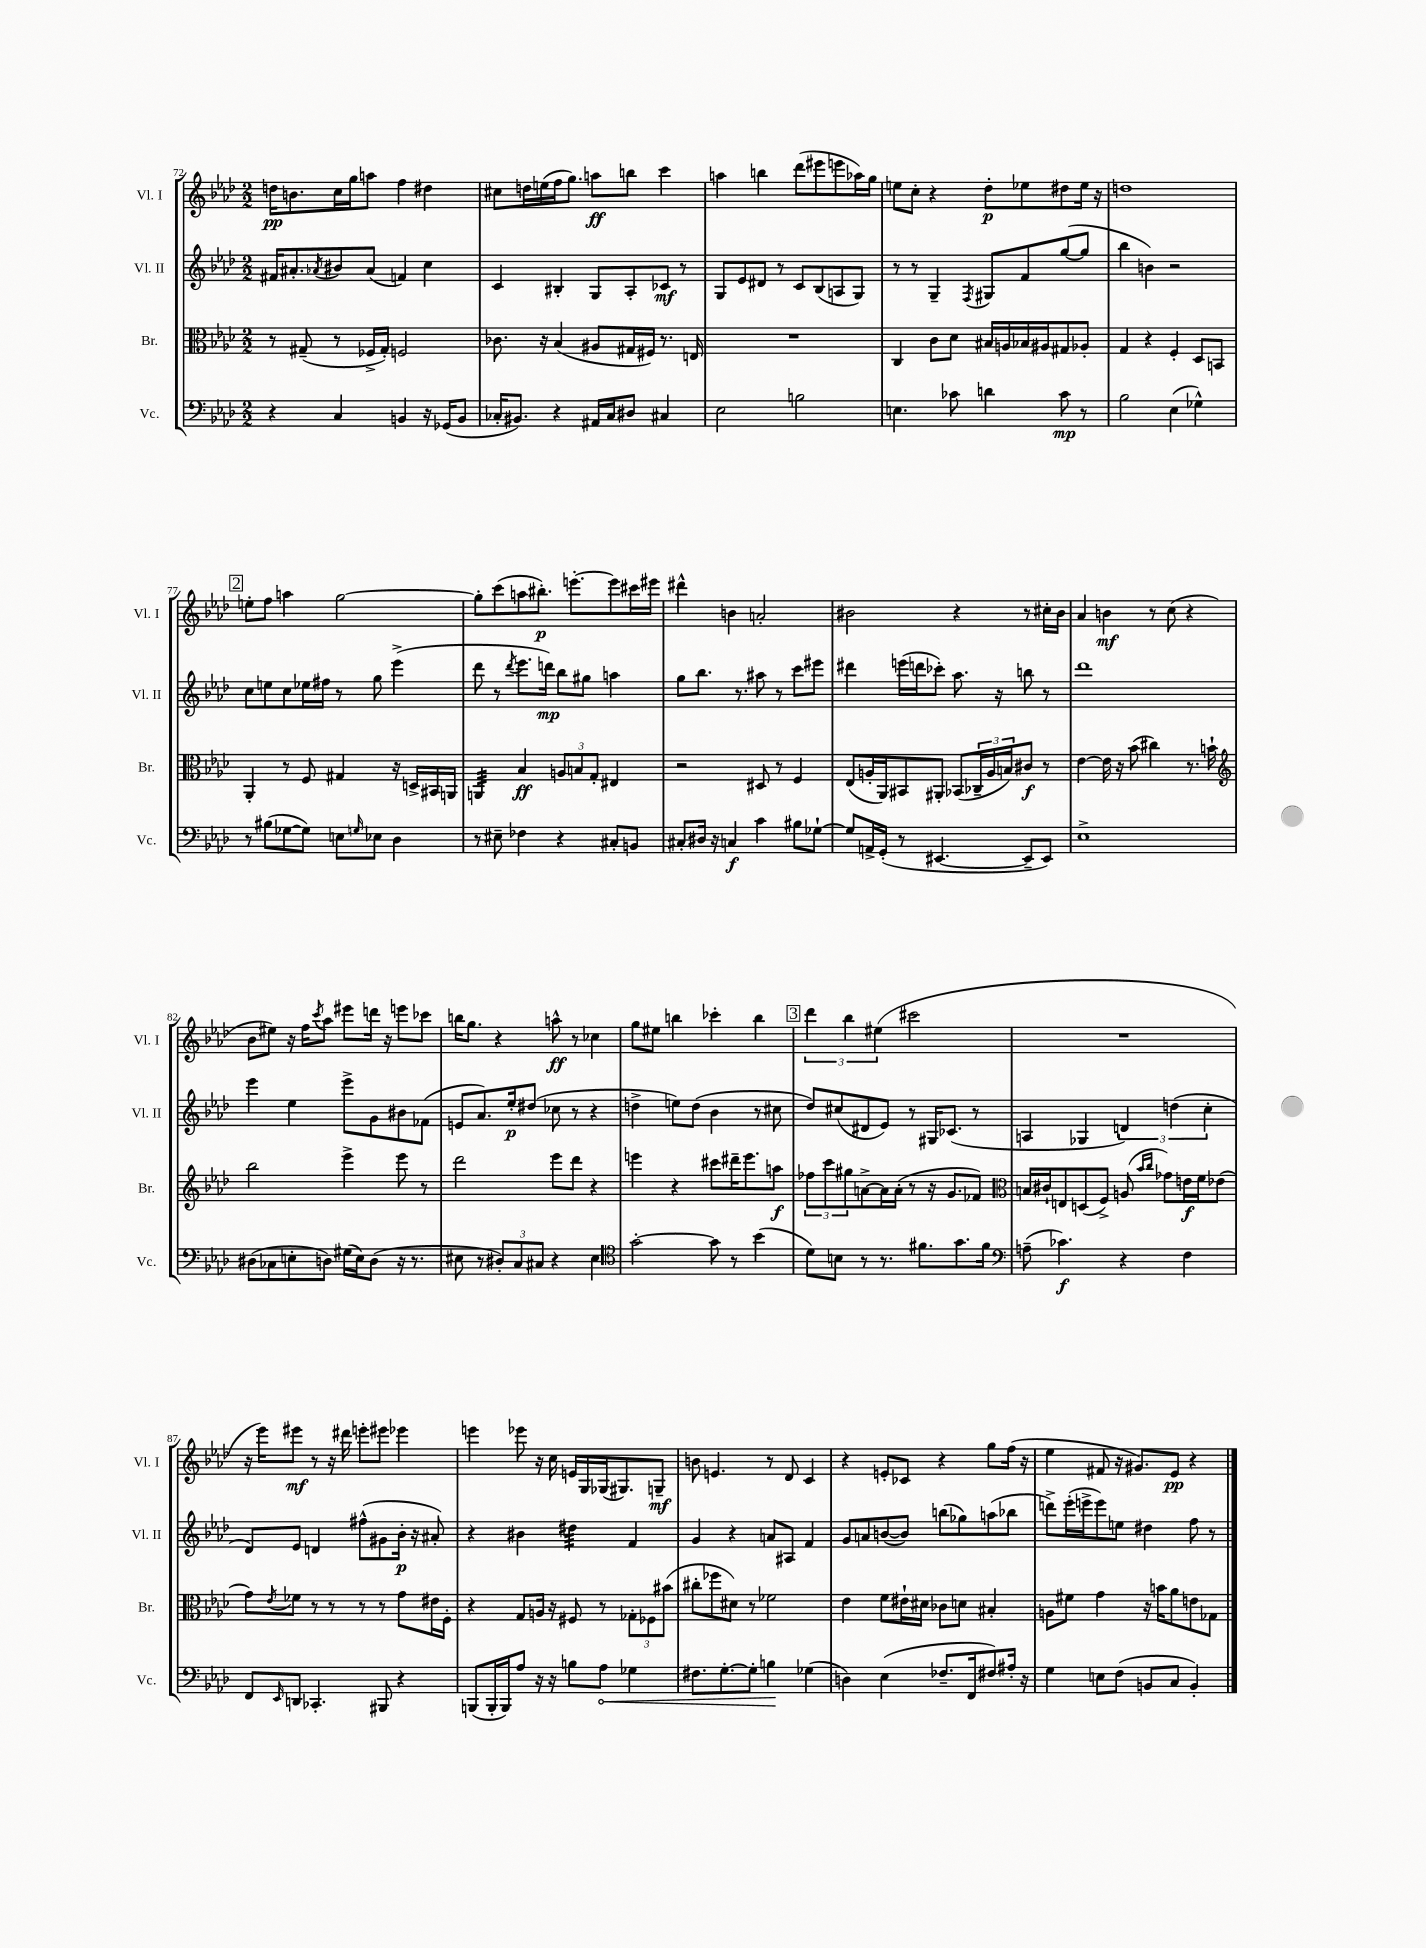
<<
\new StaffGroup <<
\new Staff = "s0" \with { instrumentName = "Vl. I" shortInstrumentName = "Vl. I" } {
    \clef treble \key aes \major \numericTimeSignature \time 2/2
    d''16\pp b'8. c''16 g''16 a''8 f''4 dis''4 |
    cis''8 d''16 e''16( f''16 g''8.) a''8\ff b''8 c'''4 |
    a''4 b''4 des'''8( eis'''8 e'''8 aes''16) g''16 |
    e''8 c''8-. r4 des''8-.\p ees''8 dis''8 ees''16 r16 |
    d''1 |
    \mark \markup { \box "2" } e''8-. f''8 a''4 g''2~ |
    g''8-. c'''8( a''8 bis''8.-.\p) e'''8.~-. e'''8 cis'''16 eis'''16 |
    dis'''4-^ b'4 a'2-. |
    bis'2 r4 r8 cis''16-. bis'16 |
    aes'4 b'4\mf r8 c''8( r4 |
    bes'8 eis''8) r16 f''16 \acciaccatura { c'''8 } aes''8 eis'''8 d'''16 r16 e'''8 ces'''8 |
    b''16 g''8. r4 a''8-^\ff r8 ces''4 |
    g''8 eis''8 b''4 ces'''4-. b''4 |
    \mark \markup { \box "3" } \tuplet 3/2 { des'''4 bes''4 eis''4( } cis'''2 |
    R1 |
    r16 ees'''16) eis'''8\mf r8 r16 dis'''16 e'''8-. eis'''8 ees'''4 |
    e'''4 ees'''8 r16 c''16 e'16 g16 ges16( gis8.) g8--\mf |
    b'8 e'4. r8 des'8 c'4 |
    r4 e'8-. ces'8 r4 g''8 f''16( r16 |
    ees''4 fis'8 r16 gis'8.) ees'8\pp r4 \bar "|." |
}
\new Staff = "s1" \with { instrumentName = "Vl. II" shortInstrumentName = "Vl. II" } {
    \clef treble \key aes \major \numericTimeSignature \time 2/2
    fis'16 ais'8.-. \acciaccatura { aes'8 } bis'8 aes'8( f'4) c''4 |
    c'4 bis4-. g8 aes8-. ces'8\mf r8 |
    g8 ees'8 dis'8 r8 c'8 bes8( a8 g8) |
    r8 r8 g4-- \acciaccatura { f8 } gis8 f'8 g''8~( g''8 |
    bes''4 b'4) r2 |
    \mark \markup { \box "2" } c''8 e''8 c''8 ees''16 fis''16 r8 g''8 ees'''4->( |
    des'''8 r8 \acciaccatura { des'''8 } ees'''8. d'''16\mp) bes''8 gis''8 a''4 |
    g''8 bes''8. r8. ais''8 r8 c'''8 eis'''8 |
    dis'''4 e'''16( d'''16 ces'''8-.) aes''8. r16 b''8 r8 |
    des'''1 |
    ees'''4 ees''4 ees'''8-> g'8 bis'8 fes'8( |
    e'8 aes'8.) ees''16-.\p dis''8( ces''8 r8 r4 |
    d''4-> e''8) d''8( bes'4 r8 cis''8 |
    \mark \markup { \box "3" } des''8) cis''8( dis'8 ees'8) r8 gis16 ces'8.( r8 |
    a4 ges4 \tuplet 3/2 { d'4) d''4( c''4-. } |
    des'8) ees'8 d'4 fis''8-^( gis'8 bes'16-.\p r16 ais'8-.) |
    r4 bis'4 dis''4:32 f'4 |
    g'4 r4 a'8 ais8 f'4 |
    g'8 a'8 b'8~( b'8) b''8( ges''8) a''8( bes''8 |
    d'''8->) ees'''16-.( e'''16-> e'''8) e''8 dis''4 f''8 r8 \bar "|." |
}
\new Staff = "s2" \with { instrumentName = "Br." shortInstrumentName = "Br." } {
    \clef alto \key aes \major \numericTimeSignature \time 2/2
    r8 gis8--( r8 fes16-> gis16-.) f2 |
    ces'8. r16 bes4( ais8 gis16 fis16) r8. e16 |
    R1 |
    c4 c'8 des'8 bis16 a16 bes16 ais16 gis8 aes8-. |
    g4 r4 f4-. des8 b,8 |
    \mark \markup { \box "2" } aes,4-. r8 f8 gis4 r16 d16-> bis,16 a,16 |
    a,4:32 bes4\ff \tuplet 3/2 { a8 b8 g8-. } eis4 |
    r2 dis8 r8 f4 |
    ees8( a16-. aes,16) bis,8 ais,8-. bes,8( \tuplet 3/2 { ces16-- a16 b16) } cis'8\f r8 |
    ees'4~ ees'16 r16 bes'8( cis''4) r8. b'16-! |
    \clef treble bes''2 ees'''4-> ees'''8 r8 |
    des'''2 ees'''8 des'''8 r4 |
    e'''4 r4 cis'''8 dis'''16-- e'''8. a''8\f |
    \mark \markup { \box "3" } \tuplet 3/2 { fes''8 c'''8 gis''8 } a'8~-> a'16 a'16-.( r8 r16 g'8. fes'8) |
    \clef alto b16 cis'16-! e8 d8( f8->) a8( \grace { bes'16 c''16 } ges'8) e'16\f f'16 ees'8( |
    g'8) \acciaccatura { ees'8 } fes'8 r8 r8 r8 r8 g'8 eis'16 f16-. |
    r4 g8 a16 r16 fis8 r8 \tuplet 3/2 { ges8-. fes8 bis'8( } |
    cis''8-. fes''8 dis'8) r8 fes'2 |
    ees'4 f'8 eis'16-! dis'16 ces'8 d'8 bis4-. |
    a8 fis'8 g'4 r16 b'16 aes'8 e'8 ges8 \bar "|." |
}
\new Staff = "s3" \with { instrumentName = "Vc." shortInstrumentName = "Vc." } {
    \clef bass \key aes \major \numericTimeSignature \time 2/2
    r4 c4 b,4 r16 ges,16( b,8 |
    ces16-. bis,8.) r4 ais,16 ces16 dis8 cis4 |
    ees2 b2 |
    e4. ces'8 d'4 ces'8\mp r8 |
    bes2 ees4( ges4-^) |
    \mark \markup { \box "2" } r8 bis8( ges8~ ges8) e8 \grace { g16 } ees8 des4 |
    r8 eis8-- fes4 r4 cis8-. b,8 |
    cis8-. dis16 r16 c4\f c'4 bis8 ges8~-! |
    ges8 a,16-> g,16-.( r8 eis,4.~ eis,8-- eis,8) |
    ees1-> |
    dis8( ces8 e8-. d8) gis16( e16) d8( r16 r8. |
    eis8 r8 \tuplet 3/2 { dis8-.) c8 cis8 } r4 eis4 |
    \clef tenor g'2~-. g'8 r8 bes'4( |
    \mark \markup { \box "3" } des'8) b8 r8 r8. fis'8. g'8. fis'16 |
    \clef bass a8--( ces'4.\f) r4 f4 |
    f,8 \grace { ees,16 } d,8 ces,4.-. bis,,8 r4 |
    b,,8( b,,16-. b,,16) aes8 r16 r16 b8 \once \override Hairpin.circled-tip = ##t aes8\< ges4 |
    fis8. g8.~-. g8-. b4\! ges4( |
    d4) ees4( fes8.-- f,16 fis8) ais16-. r16 |
    g4 e8 f8( b,8 c8 b,4-.) \bar "|." |
}
>>
>>
\layout { \context { \Score currentBarNumber = #72 } }
